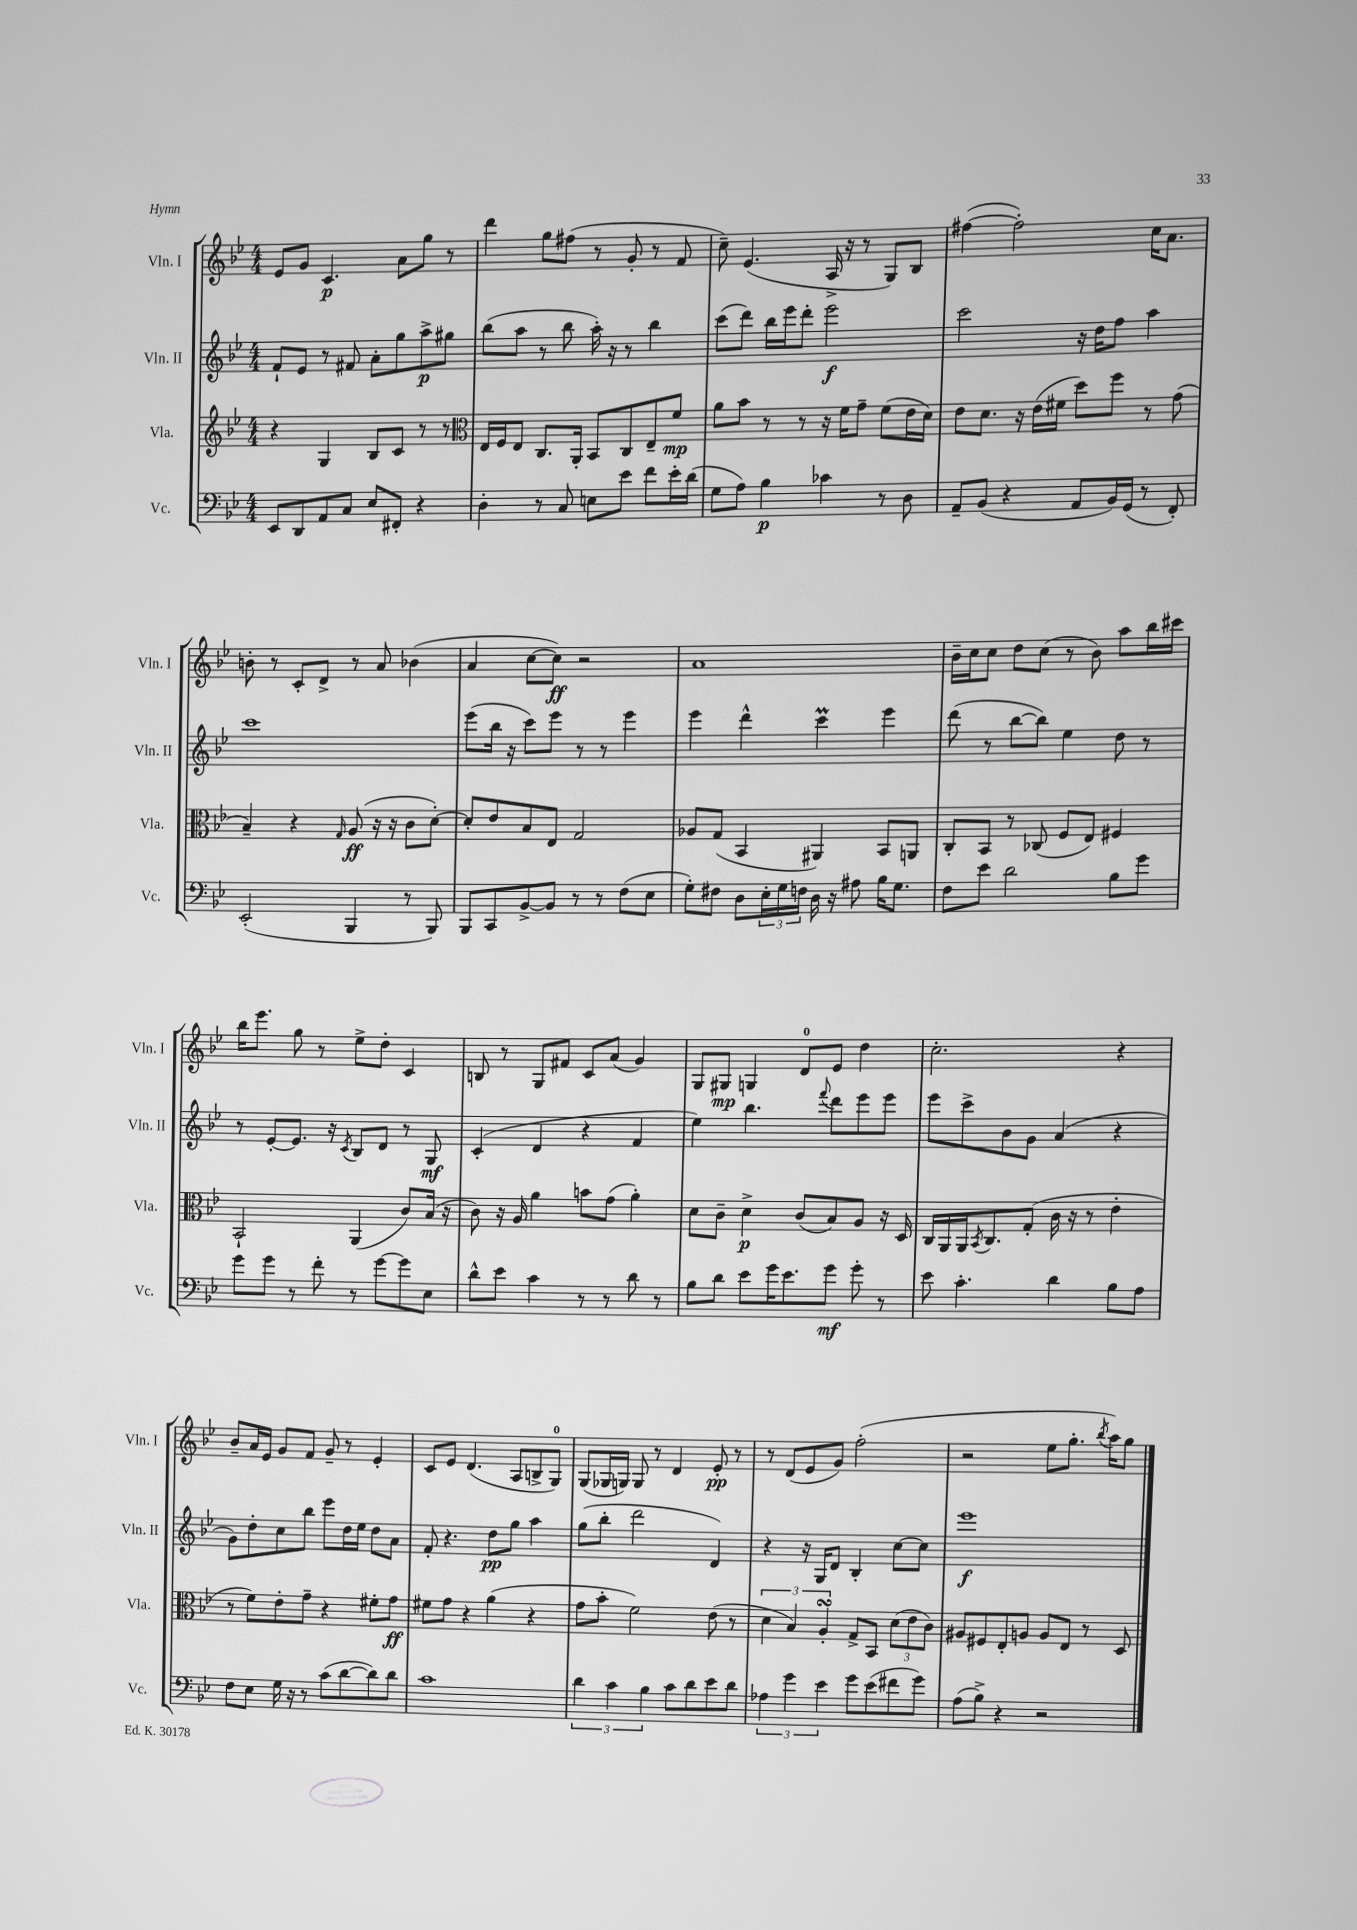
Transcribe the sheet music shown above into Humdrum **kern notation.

**kern	**dynam	**kern	**dynam	**kern	**dynam	**kern	**dynam
*part4	*part4	*part3	*part3	*part2	*part2	*part1	*part1
*staff4	*staff4	*staff3	*staff3	*staff2	*staff2	*staff1	*staff1
*I"Vc.	*	*I"Vla.	*	*I"Vln. II	*	*I"Vln. I	*
*I'Vc.	*	*I'Vla.	*	*I'Vln. II	*	*I'Vln. I	*
*clefF4	*	*clefG2	*	*clefG2	*	*clefG2	*
*k[b-e-]	*	*k[b-e-]	*	*k[b-e-]	*	*k[b-e-]	*
*M4/4	*	*M4/4	*	*M4/4	*	*M4/4	*
=99	=99	=99	=99	=99	=99	=99	=99
8EE-/L	.	4r	.	8f`/L	.	8e-/L	.
8DD/	.	.	.	8e-/J	.	8g/J	.
8AA/	.	4G/	.	8r	.	4.c/	p
8C/J	.	.	.	8f#X/	.	.	.
8E-/L	.	8B-/L	.	8a'\L	.	.	.
8FF#X'/J	.	8c/J	.	8gg\	.	8a\L	.
4r	.	8r	.	8aa^\	p	8gg\J	.
.	.	8r	.	8gg#X\J	.	8r	.
=100	=100	=100	=100	=100	=100	=100	=100
*	*	*clefC3	*	*	*	*	*
4D'\	.	16E-/LL	.	(8bb-\L	.	4ddd\	.
.	.	16F/J	.	.	.	.	.
.	.	8E-/J	.	8aa\J	.	.	.
8r	.	8.C/L	.	8r	.	8gg\L	.
8C/	.	.	.	8bb-\	.	(8ff#X\J	.
.	.	16AA'/Jk	.	.	.	.	.
8En\L	.	8BB-/L	.	16aa'\)	.	8r	.
.	.	.	.	16r	.	.	.
8e-\J	.	8C/	.	8r	.	8g'/	.
8f\L	.	8E-~/	.	4bb-\	.	8r	.
16e-'\L	.	8f/J	mp	.	.	8f/	.
(16d\JJ	.	.	.	.	.	.	.
=101	=101	=101	=101	=101	=101	=101	=101
8G\L	.	8a\L	.	(8ccc\L	.	8cc~\)	.
8A\J)	.	8b-\J	.	8ddd\J)	.	(4.e-/	.
4B-\	p	8r	.	16bb-\LL	.	.	.
.	.	.	.	16eee-\J	.	.	.
.	.	8r	.	8ddd'\J	.	.	.
4c-X\	.	16r	.	2eee-\	f	16A^/	.
.	.	16f\KL	.	.	.	16r	.
.	.	8g~\J	.	.	.	8r	.
8r	.	(8f\L	.	.	.	8G/L)	.
8D\	.	16e-\L	.	.	.	8B-/J	.
.	.	16d\JJ)	.	.	.	.	.
=102	=102	=102	=102	=102	=102	=102	=102
8AA~/L	.	8e-\L	.	2ccc\	.	([4ff#X\	.
(8BB-/J	.	8.d\J	.	.	.	.	.
4r	.	.	.	.	.	2ff#'\])	.
.	.	16r	.	.	.	.	.
.	.	(16e-\LL	.	.	.	.	.
.	.	16f#X\JJ	.	.	.	.	.
8AA/L	.	8dd\L)	.	16r	.	.	.
.	.	.	.	16dd\KL	.	.	.
16BB-/L)	.	8ff\J	.	8ff\J	.	.	.
(16GG/JJ	.	.	.	.	.	.	.
8r	.	8r	.	4aa\	.	16cc\KL	.
.	.	.	.	.	.	8.a\J	.
8FF'/)	.	(8g\	.	.	.	.	.
!!LO:LB:g=z
=103	=103	=103	=103	=103	=103	=103	=103
(2EE-'/	.	4B-~/)	.	1ccc	.	8bn'\	.
.	.	.	.	.	.	8r	.
.	.	4r	.	.	.	8c'/L	.
.	.	.	.	.	.	8d^/J	.
.	.	16qqG/	.	.	.	.	.
4BBB-/	.	(8A/	ff	.	.	8r	.
.	.	16r	.	.	.	8a/	.
.	.	16r	.	.	.	.	.
8r	.	8c\L	.	.	.	(4b-X\	.
8BBB-/)	.	[8d'\J)	.	.	.	.	.
=104	=104	=104	=104	=104	=104	=104	=104
8BBB-/L	.	8d'/L]	.	(8eee-\L	.	4a/	.
8CC/	.	8e-/	.	16bb-\Jk	.	.	.
.	.	.	.	16r	.	.	.
[8BB-^/	.	8B-/	.	8ccc\L)	.	[8cc\L	.
8BB-/J]	.	8E-/J	.	8eee-\J	.	8cc\J])	ff
8r	.	2G/	.	8r	.	2r	.
8r	.	.	.	8r	.	.	.
(8F\L	.	.	.	4eee-\	.	.	.
8E-\J	.	.	.	.	.	.	.
=105	=105	=105	=105	=105	=105	=105	=105
8G'\L)	.	8A-X/L	.	4eee-\	.	1a	.
8F#X\J	.	(8G/J	.	.	.	.	.
8D\L	.	4BB-/	.	4ddd^^\	.	.	.
24E-'\L	.	.	.	.	.	.	.
24G\	.	.	.	.	.	.	.
24Fn\JJ	.	.	.	.	.	.	.
16D\	.	4AA#X/)	.	4cccM\	.	.	.
16r	.	.	.	.	.	.	.
8A#X\	.	.	.	.	.	.	.
16B-\KL	.	8BB-/L	.	4eee-\	.	.	.
8.G\J	.	.	.	.	.	.	.
.	.	8AAn/J	.	.	.	.	.
=106	=106	=106	=106	=106	=106	=106	=106
8F\L	.	8C'/L	.	(8ddd\	.	16b-~\LL	.
.	.	.	.	.	.	16cc\J	.
8e-\J	.	8BB-/J	.	8r	.	8cc\J	.
2d\	.	8r	.	[8bb-\L	.	8dd\L	.
.	.	(8C-X/	.	8bb-\J])	.	(8cc\J	.
.	.	8F/L	.	4ee-\	.	8r	.
.	.	8E-/J)	.	.	.	8b-\)	.
8B-\L	.	4F#X/	.	8dd\	.	8aa\L	.
8g\J	.	.	.	8r	.	16bb-\L	.
.	.	.	.	.	.	16ccc#X\JJ	.
!!LO:LB:g=z
=107	=107	=107	=107	=107	=107	=107	=107
8g\L	.	2BB-`/	.	8r	.	16bb-\KL	.
.	.	.	.	.	.	8.eee-\J	.
8g\J	.	.	.	[8e-'/L	.	.	.
8r	.	.	.	8.e-/J]	.	8gg\	.
8f'\	.	.	.	.	.	8r	.
.	.	.	.	16r	.	.	.
.	.	.	.	8qc/	.	.	.
8r	.	(4AA/	.	8B-/L	.	8ee-^\L	.
[8g\L	.	.	.	8d/J	.	8dd'\J	.
8g\]	.	8c/L)	.	8r	.	4c/	.
8E-\J	.	(16B-/Jk	.	8G/	mf	.	.
.	.	16r	.	.	.	.	.
=108	=108	=108	=108	=108	=108	=108	=108
8d^^\L	.	8c\)	.	(4c'/	.	8Bn/	.
8e-\J	.	16r	.	.	.	8r	.
.	.	16A/	.	.	.	.	.
4c\	.	4a\	.	4d/	.	8G/L	.
.	.	.	.	.	.	8f#X/J	.
8r	.	8bn\L	.	4r	.	8c/L	.
8r	.	(8g\J	.	.	.	(8a/J	.
8d\	.	4a'\)	.	4f/	.	4g/)	.
8r	.	.	.	.	.	.	.
=109	=109	=109	=109	=109	=109	=109	=109
8B-\L	.	8d\L	.	4ee-\)	.	8G/L	.
8d\J	.	8c~\J	.	.	.	8G#X/J	mp
8e-\L	.	4d^\	p	4.bb-\	.	4Gn/	.
16g\K	.	.	.	.	.	.	.
8.e-\	.	.	.	.	.	.	.
.	.	(8c/L	.	.	.	8d/L	.
.	.	.	.	8qqfff/	.	.	.
8g\J	mf	8B-/)	.	8ddd\L	.	8e-/J	.
8g'\	.	8A/J	.	8eee-\	.	4dd\	.
8r	.	16r	.	8eee-\J	.	.	.
.	.	16D/	.	.	.	.	.
=110	=110	=110	=110	=110	=110	=110	=110
8e-\	.	16C/LL	.	8eee-\L	.	2.cc'\	.
.	.	16AA/	.	.	.	.	.
4.c'\	.	16AA/J	.	8ccc^\	.	.	.
.	.	8qBB-/	.	.	.	.	.
.	.	8.C/	.	.	.	.	.
.	.	.	.	8b-\	.	.	.
.	.	(8G'/J	.	8g\J	.	.	.
4d\	.	16c\	.	(4a/	.	.	.
.	.	16r	.	.	.	.	.
.	.	8r	.	.	.	.	.
8B-\L	.	4e-'\	.	4r	.	4r	.
8A\J	.	.	.	.	.	.	.
!!LO:LB:g=z
=111	=111	=111	=111	=111	=111	=111	=111
8F\L	.	8r	.	8g\L)	.	8b-~/L	.
8E-\J	.	8f\L)	.	8dd'\	.	16a/L	.
.	.	.	.	.	.	16e-/JJ	.
16G\	.	8e-'\	.	8cc\	.	8g/L	.
16r	.	.	.	.	.	.	.
8r	.	8g~\J	.	8bb-\J	.	8f/J	.
(8c\L	.	4r	.	8eee-\L	.	8g~/	.
[8d\	.	.	.	16dd\L	.	8r	.
.	.	.	.	16ee-\JJ	.	.	.
8d\])	.	8f#X'\L	.	8dd\L	.	4e-'/	.
8d\J	.	8g\J	ff	8a\J	.	.	.
=112	=112	=112	=112	=112	=112	=112	=112
1c	.	8f#X\L	.	8f'/	.	8c/L	.
.	.	8g\J	.	4.r	.	8e-/J	.
.	.	4r	.	.	.	(4.d/	.
.	.	(4a\	.	8dd\L	pp	.	.
.	.	.	.	8gg\J	.	8A/L	.
.	.	4r	.	4aa\	.	8Bn^/	.
.	.	.	.	.	.	8G/J)	.
=113	=113	=113	=113	=113	=113	=113	=113
6d\	.	8g\L	.	(8gg\L	.	(8G/L	.
.	.	8b-'\J	.	8bb-'\J	.	16G-X/L	.
6c\	.	.	.	.	.	.	.
.	.	.	.	.	.	16Gn/JJ)	.
.	.	2f\)	.	2ddd\	.	8G/	.
6B-\	.	.	.	.	.	.	.
.	.	.	.	.	.	8r	.
8c\L	.	.	.	.	.	4d/	.
8d\	.	.	.	.	.	.	.
8e-\	.	(8e-\	.	4d/)	.	8e-'/	pp
8d\J	.	8r	.	.	.	8r	.
=114	=114	=114	=114	=114	=114	=114	=114
6A-X\	.	6d\	.	4r	.	8r	.
.	.	.	.	.	.	(8d/L	.
6g\	.	6B-/)	.	.	.	.	.
.	.	.	.	16r	.	8e-/	.
.	.	.	.	16G/KL	.	.	.
6e-\	.	6AsSsS'/	.	.	.	.	.
.	.	.	.	8d/J	.	8g/J)	.
8g\L	.	8G^/L	.	4B-'/	.	(2ff'\	.
(8e-\	.	8BB-/J	.	.	.	.	.
8f#X\	.	(12d\L	.	[8cc\L	.	.	.
.	.	12e-\	.	.	.	.	.
8g\J)	.	.	.	8cc\J]	.	.	.
.	.	12c\J)	.	.	.	.	.
=115	=115	=115	=115	=115	=115	=115	=115
(8A\L	.	8A#X/L	.	1eee-	f	2r	.
8B-^\J)	.	8F#X/	.	.	.	.	.
4r	.	8E-'/	.	.	.	.	.
.	.	8An/J	.	.	.	.	.
2r	.	8A/L	.	.	.	8ee-\L	.
.	.	8E-/J	.	.	.	8.gg'\J	.
.	.	8r	.	.	.	.	.
.	.	.	.	.	.	8qbb-/	.
.	.	.	.	.	.	16aa\KL)	.
.	.	8D/	.	.	.	8gg\J	.
==	==	==	==	==	==	==	==
*-	*-	*-	*-	*-	*-	*-	*-
